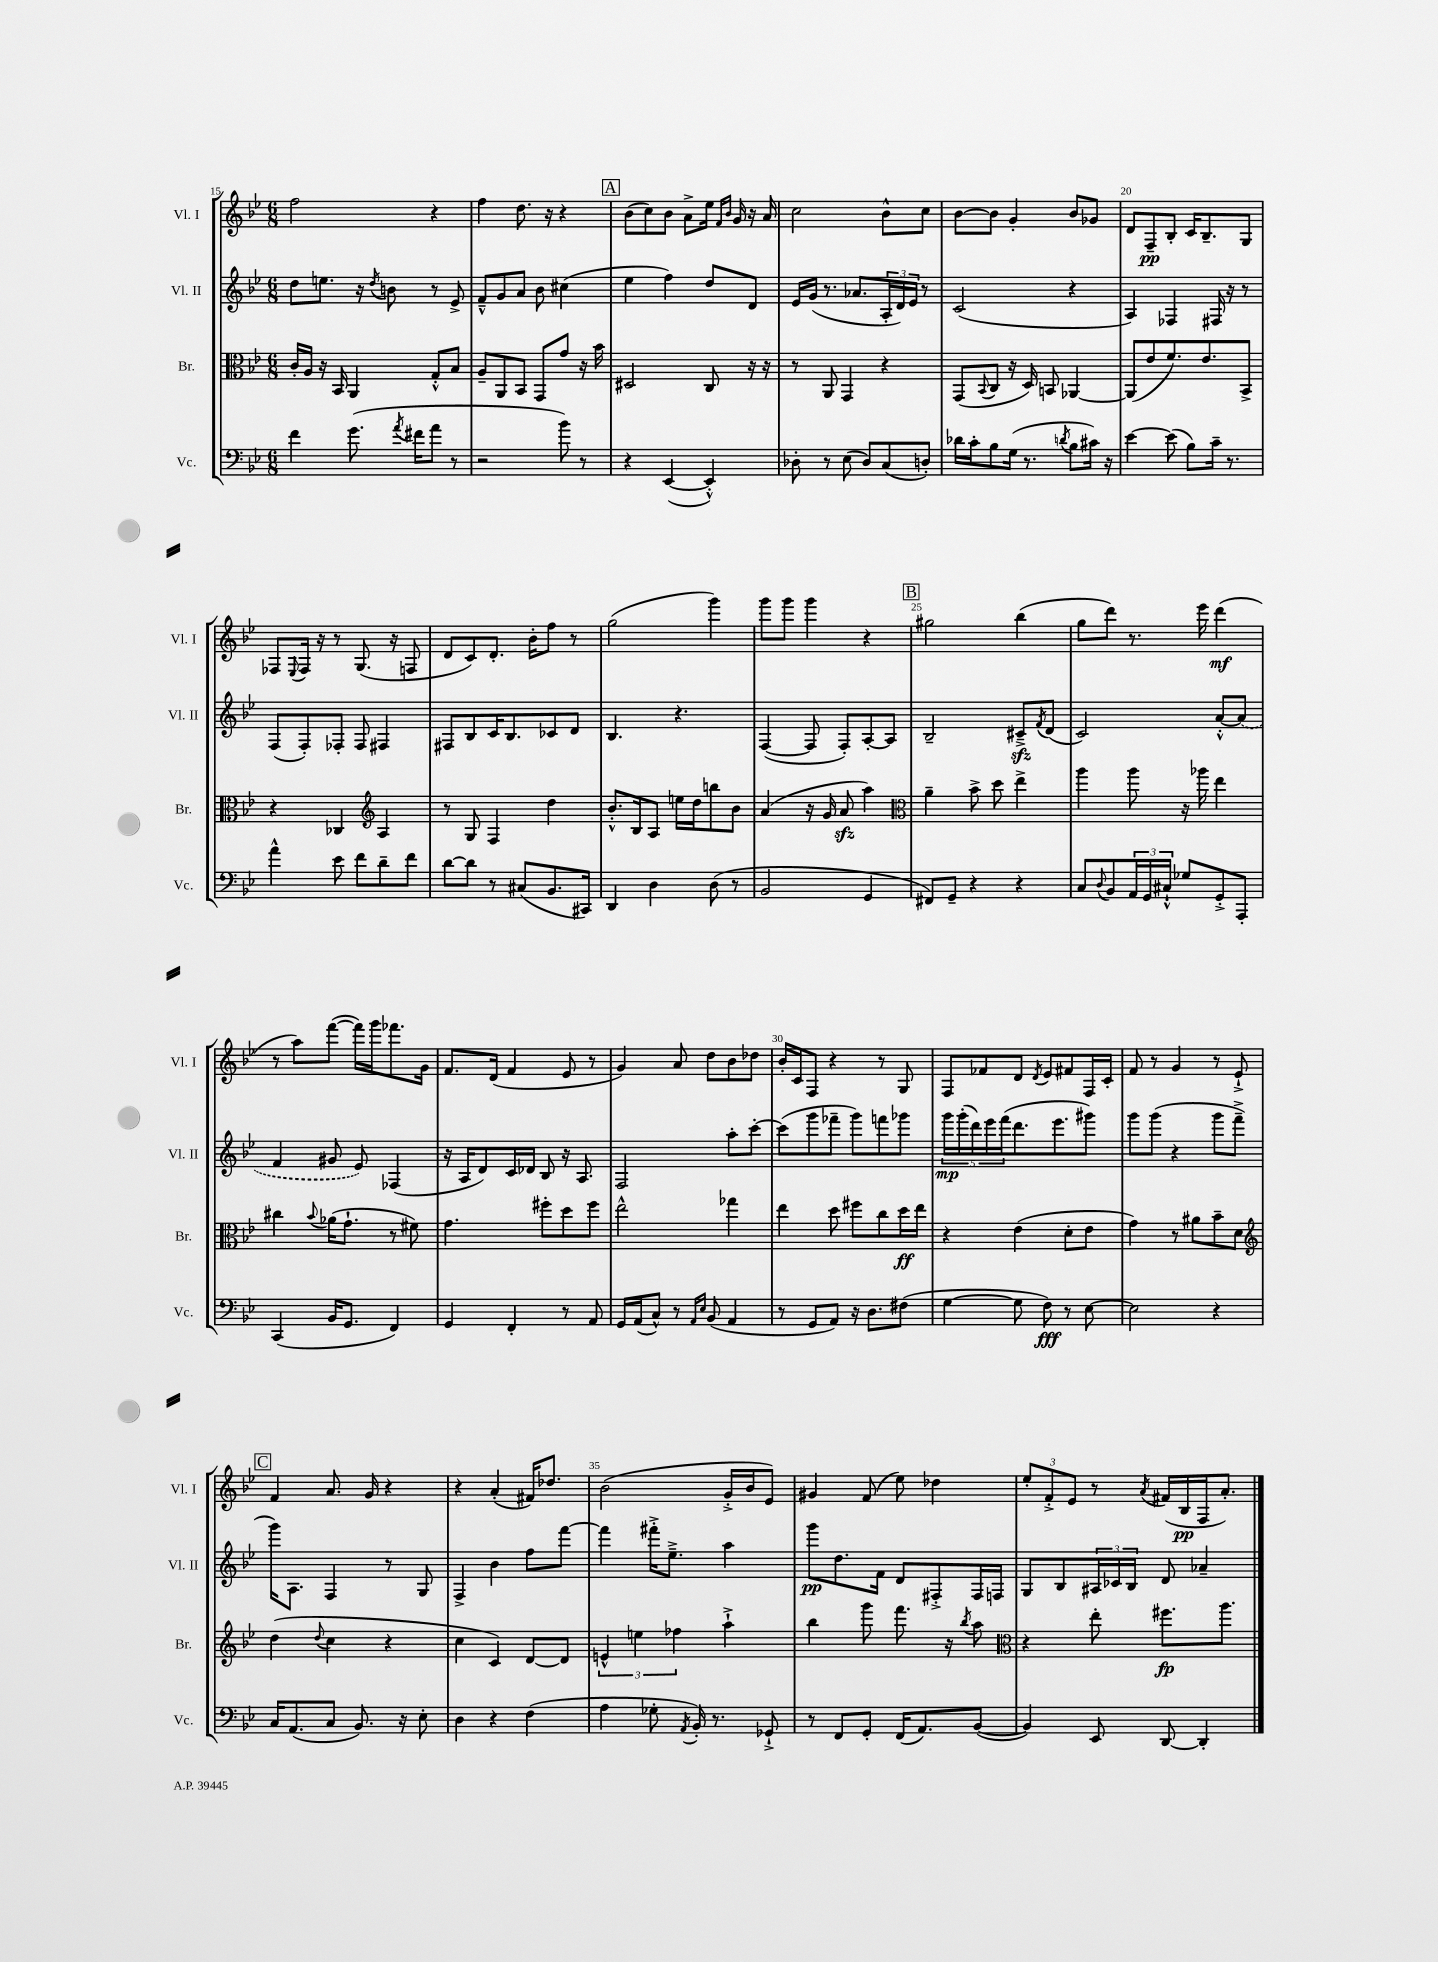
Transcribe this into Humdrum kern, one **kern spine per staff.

**kern	**dynam	**kern	**dynam	**kern	**dynam	**kern	**dynam
*part4	*part4	*part3	*part3	*part2	*part2	*part1	*part1
*staff4	*staff4	*staff3	*staff3	*staff2	*staff2	*staff1	*staff1
*I"Vc.	*	*I"Br.	*	*I"Vl. II	*	*I"Vl. I	*
*I'Vc.	*	*I'Br.	*	*I'Vl. II	*	*I'Vl. I	*
*clefF4	*	*clefC3	*	*clefG2	*	*clefG2	*
*k[b-e-]	*	*k[b-e-]	*	*k[b-e-]	*	*k[b-e-]	*
*M6/8	*	*M6/8	*	*M6/8	*	*M6/8	*
=15	=15	=15	=15	=15	=15	=15	=15
4f\	.	16c'/LL	.	8dd\L	.	2ff\	.
.	.	16A/JJ	.	.	.	.	.
.	.	16r	.	8.een\J	.	.	.
.	.	16BB-/	.	.	.	.	.
(8.g\	.	4AA/	.	.	.	.	.
.	.	.	.	16r	.	.	.
.	.	.	.	8qdd/	.	.	.
.	.	.	.	8bn\	.	.	.
8qa/	.	.	.	.	.	.	.
16f#X\KL	.	.	.	.	.	.	.
8a\J	.	8G'^^/L	.	8r	.	4r	.
8r	.	8B-/J	.	8e-^/	.	.	.
=16	=16	=16	=16	=16	=16	=16	=16
2r	.	8A~/L	.	8f~^^/L	.	4ff\	.
.	.	8AA/	.	8g/	.	.	.
.	.	8BB-/J	.	8a/J	.	8.dd\	.
.	.	8GG/L	.	8b-\	.	.	.
.	.	.	.	.	.	16r	.
8b-\)	.	8g/J	.	(4cc#X\	.	4r	.
8r	.	16r	.	.	.	.	.
.	.	16b-\	.	.	.	.	.
!!LO:REH:place=s1:t=A
=17	=17	=17	=17	=17	=17	=17	=17
4r	.	2D#X/	.	4ee-\	.	(8b-\L	.
.	.	.	.	.	.	8cc\)	.
([4EE-/	.	.	.	4ff\)	.	8b-\J	.
.	.	.	.	.	.	8a^\L	.
4EE-'^^/])	.	8C/	.	8dd/L	.	16ee-\Jk	.
.	.	.	.	.	.	16qqf/LL	.
.	.	.	.	.	.	16qqb-/JJ	.
.	.	.	.	.	.	16g/	.
.	.	16r	.	8d/J	.	16r	.
.	.	16r	.	.	.	16a/	.
=18	=18	=18	=18	=18	=18	=18	=18
8D-X'\	.	8r	.	16e-/LL	.	2cc\	.
.	.	.	.	(16g/JJ	.	.	.
8r	.	8AA/	.	8.r	.	.	.
(8E-\	.	4GG/	.	.	.	.	.
.	.	.	.	8.a-X/L	.	.	.
8D-/L)	.	.	.	.	.	.	.
(8C/	.	4r	.	24A'/L	.	8b-^^\L	.
.	.	.	.	24d/)	.	.	.
.	.	.	.	24e-/JJ	.	.	.
8Dn'/J)	.	.	.	8r	.	8cc\J	.
=19	=19	=19	=19	=19	=19	=19	=19
16d-X\LL	.	(8GG/L	.	(2c/	.	[8b-\L	.
16c'\J	.	.	.	.	.	.	.
.	.	8qqBB-/	.	.	.	.	.
8B-\	.	8C/J	.	.	.	8b-\J]	.
(16G\Jk	.	16r	.	.	.	4g'/	.
8.r	.	16D/)	.	.	.	.	.
.	.	8BBn/	.	.	.	.	.
8qdn/	.	.	.	.	.	.	.
8B-\L	.	[4AA-X/	.	4r	.	8b-/L	.
16c#X\Jk)	.	.	.	.	.	8g-X/J	.
16r	.	.	.	.	.	.	.
=20	=20	=20	=20	=20	=20	=20	=20
[4e-\	.	(8AA-/L]	.	4A/)	.	8d/L	.
.	.	8e-/	.	.	.	8F~/	pp
(8e-\]	.	8.f/)	.	4F-X/	.	8B-'/J	.
8B-\L)	.	.	.	.	.	16c/KL	.
.	.	8.e-/	.	.	.	8.B-~/	.
16c~\Jk	.	.	.	16F#X/	.	.	.
8.r	.	.	.	16r	.	.	.
.	.	8BB-^/J	.	8r	.	8G/J	.
!!LO:LB:g=z
=21	=21	=21	=21	=21	=21	=21	=21
4a^^\	.	4r	.	(8F/L	.	8F-X/L	.
.	.	.	.	.	.	8qqE-/	.
.	.	.	.	8F'/)	.	16F-/Jk	.
.	.	.	.	.	.	16r	.
8e-\	.	4C-X/	.	8F-X'/J	.	8r	.
8f\L	.	.	.	8F-/	.	(8.G/	.
*	*	*clefG2	*	*	*	*	*
8d~\	.	4A/	.	4F#X/	.	.	.
.	.	.	.	.	.	16r	.
8f\J	.	.	.	.	.	8Fn/	.
=22	=22	=22	=22	=22	=22	=22	=22
[8d\L	.	8r	.	8F#X/L	.	8d/L	.
8d\J]	.	8G/	.	8B-/	.	8c/)	.
8r	.	4F/	.	16c/K	.	8.d'/J	.
.	.	.	.	8.B-/	.	.	.
(8C#X/L	.	.	.	.	.	.	.
.	.	.	.	.	.	16b-'\KL	.
8.BB-/	.	4dd\	.	8c-X/	.	8ff\J	.
.	.	.	.	8d/J	.	8r	.
16CC#X/Jk)	.	.	.	.	.	.	.
=23	=23	=23	=23	=23	=23	=23	=23
4DD/	.	8.b-'^^/L	.	4.B-/	.	(2gg\	.
.	.	16B-/k	.	.	.	.	.
4D\	.	8A/J	.	.	.	.	.
.	.	16een\LL	.	4.r	.	.	.
.	.	16dd\J	.	.	.	.	.
(8D\	.	8bbn\	.	.	.	4ggg\)	.
8r	.	8b-\J	.	.	.	.	.
=24	=24	=24	=24	=24	=24	=24	=24
2BB-/	.	(4a/	.	([4F/	.	8ggg\L	.
.	.	.	.	.	.	8ggg\J	.
.	.	16r	.	8F/]	.	4ggg\	.
.	.	16g/	.	.	.	.	.
.	.	8azz/	.	8F'/L)	.	.	.
4GG/	.	4aa\)	.	[8A'/	.	4r	.
.	.	.	.	8A/J]	.	.	.
!!LO:REH:place=s1:t=B
=25	=25	=25	=25	=25	=25	=25	=25
*	*	*clefC3	*	*	*	*	*
8FF#X/L)	.	4a~\	.	2B-~/	.	2gg#X\	.
8GG~/J	.	.	.	.	.	.	.
4r	.	8b-^\	.	.	.	.	.
.	.	8dd\	.	.	.	.	.
4r	.	4ee-^\	.	8c#Xzz~^/L	.	(4bb-\	.
.	.	.	.	8qf/	.	.	.
.	.	.	.	(8d/J	.	.	.
=26	=26	=26	=26	=26	=26	=26	=26
8C/L	.	4aa\	.	2c/)	.	8gg\L	.
8qqD/	.	.	.	.	.	.	.
8BB-/	.	.	.	.	.	8ddd\J)	.
24AA/L	.	8aa\	.	.	.	8.r	.
24GG/	.	.	.	.	.	.	.
24C#X`^^/JJ	.	.	.	.	.	.	.
8G-X/L	.	16r	.	.	.	.	.
.	.	16aa-X\	.	.	.	16eee-\	.
8GG'^/	.	4ee-\	.	[8a'^^/L	.	(4ddd\	mf
8AAA'/J	.	.	.	(8a/J]	.	.	.
!!LO:LB:g=z
=27	=27	=27	=27	=27	=27	=27	=27
(4CC/	.	4cc#X\	.	4f/	.	8r	.
.	.	.	.	.	.	8aa\L)	.
.	.	8qqb-/	.	.	.	.	.
16BB-/KL	.	(16a-X\KL	.	8g#X/	.	([8fff\J	.
8.GG/J	.	8.g`\J	.	.	.	.	.
.	.	.	.	8e-/)	.	16fff\LL])	.
.	.	.	.	.	.	16ggg\J	.
4FF/)	.	8r	.	(4F-X/	.	8.fff-X\	.
.	.	8f#X\)	.	.	.	.	.
.	.	.	.	.	.	16g\Jk	.
=28	=28	=28	=28	=28	=28	=28	=28
4GG/	.	4.g\	.	16r	.	8.f/L	.
.	.	.	.	16A/KL	.	.	.
.	.	.	.	8d/)	.	.	.
.	.	.	.	.	.	(16d/Jk	.
4FF'/	.	.	.	16c/L	.	4f/	.
.	.	.	.	16d-X/JJ	.	.	.
.	.	8ff#X'\L	.	8B-/	.	.	.
8r	.	8dd\	.	16r	.	8e-/	.
.	.	.	.	8.A/	.	.	.
8AA/	.	8ff#\J	.	.	.	8r	.
=29	=29	=29	=29	=29	=29	=29	=29
16GG/LL	.	2ee-^^\	.	2F/	.	4g/)	.
(16AA/J	.	.	.	.	.	.	.
8C^^/J)	.	.	.	.	.	.	.
8r	.	.	.	.	.	8a/	.
16qqAA/LL	.	.	.	.	.	.	.
16qqE-/JJ	.	.	.	.	.	.	.
(8BB-/	.	.	.	.	.	8dd\L	.
4AA/	.	4gg-X\	.	8aa'\L	.	8b-\	.
.	.	.	.	[8ccc'\J	.	8dd-X\J	.
=30	=30	=30	=30	=30	=30	=30	=30
8r	.	4ee-\	.	(8ccc\L]	.	16b-'/LL	.
.	.	.	.	.	.	16c/J	.
8GG/L	.	.	.	8ggg\	.	8F/J	.
8AA/J)	.	8dd\	.	8fff-X~\J	.	4r	.
16r	.	8ff#X\L	.	8ggg\L)	.	.	.
8.D\L	.	.	.	.	.	.	.
.	.	8cc\	.	8fffn\	.	8r	.
(8F#X\J	.	16dd\L	ff	8ggg-X\J	.	8G/	.
.	.	16ee-\JJ	.	.	.	.	.
=31	=31	=31	=31	=31	=31	=31	=31
[4G\	.	4r	.	20ggg\LL	mp	8F/L	.
.	.	.	.	(20ggg'\	.	.	.
.	.	.	.	20ddd\)	.	.	.
.	.	.	.	.	.	8f-X/	.
.	.	.	.	20eee-\	.	.	.
.	.	.	.	(20fff\J	.	.	.
8G\]	.	(4e-\	.	8.ddd\	.	8d/J	.
.	.	.	.	.	.	8qd/	.
8F\)	fff	.	.	.	.	8e-/L	.
.	.	.	.	8.eee-\	.	.	.
8r	.	8d'\L	.	.	.	8f#X/	.
[8E-\	.	8e-\J	.	8ggg#X\J)	.	16F/L	.
.	.	.	.	.	.	16c'/JJ	.
=32	=32	=32	=32	=32	=32	=32	=32
2E-\]	.	4g\)	.	8ggg\L	.	8f/	.
.	.	.	.	(8ggg\J	.	8r	.
.	.	8r	.	4r	.	4g/	.
.	.	8a#X\L	.	.	.	.	.
4r	.	8b-~\	.	8ggg\L	.	8r	.
.	.	8d\J	.	8fff~^\J	.	8e-`^/	.
!!LO:LB:g=z
!!LO:REH:place=s1:t=C
=33	=33	=33	=33	=33	=33	=33	=33
*	*	*clefG2	*	*	*	*	*
16C/KL	.	(4dd\	.	16ggg\KL)	.	4f/	.
(8.AA/	.	.	.	8.A\J	.	.	.
.	.	8qqdd/	.	.	.	.	.
8C/J	.	4cc\	.	4F/	.	8.a/	.
8.BB-/)	.	.	.	.	.	.	.
.	.	.	.	.	.	16g/	.
.	.	4r	.	8r	.	4r	.
16r	.	.	.	.	.	.	.
8E-'\	.	.	.	8G/	.	.	.
=34	=34	=34	=34	=34	=34	=34	=34
4D\	.	4cc\	.	4F^/	.	4r	.
4r	.	4c/)	.	4b-\	.	(4a'/	.
(4F\	.	[8d/L	.	8ff\L	.	16f#X/KL)	.
.	.	.	.	.	.	8.dd-X/J	.
.	.	8d/J]	.	[8fff\J	.	.	.
=35	=35	=35	=35	=35	=35	=35	=35
4A\	.	6en^^/	.	4fff\]	.	(2b-\	.
.	.	6een\	.	.	.	.	.
8G-X'\	.	.	.	16fff#X'^\KL	.	.	.
.	.	.	.	8.ee-~^\J	.	.	.
.	.	6ff-X\	.	.	.	.	.
8qAA/	.	.	.	.	.	.	.
16BB-'/)	.	.	.	.	.	.	.
8.r	.	.	.	.	.	.	.
.	.	4aa`^\	.	4aa\	.	16g'^/LL	.
.	.	.	.	.	.	16b-/J	.
8GG-X`^/	.	.	.	.	.	8e-/J)	.
=36	=36	=36	=36	=36	=36	=36	=36
8r	.	4bb-\	.	8ggg\L	pp	4g#X/	.
8FF/L	.	.	.	8.dd\	.	.	.
8GG'/J	.	8ggg\	.	.	.	(8f/	.
.	.	.	.	16f\Jk	.	.	.
(16FF/KL	.	8.fff\	.	8d/L	.	8ee-\)	.
8.AA/)	.	.	.	.	.	.	.
.	.	.	.	8F#X'^/	.	4dd-X\	.
.	.	16r	.	.	.	.	.
.	.	8qbb-/	.	.	.	.	.
([8BB-/J	.	8aa\	.	16F#/L	.	.	.
.	.	.	.	16Fn/JJ	.	.	.
=37	=37	=37	=37	=37	=37	=37	=37
*	*	*clefC3	*	*	*	*	*
4BB-/])	.	4r	.	8G/L	.	12ee-'/L	.
.	.	.	.	.	.	12f'^/	.
.	.	.	.	8B-/	.	.	.
.	.	.	.	.	.	12e-/J	.
8EE-/	.	8ee-'\	.	24A#X/L	.	8r	.
.	.	.	.	24c-X/	.	.	.
.	.	.	.	24B-/JJ	.	.	.
.	.	.	.	.	.	8qa/	.
[8DD/	.	8.ff#X\L	fp	8d/	.	(16f#X/LL	.
.	.	.	.	.	.	16B-/	pp
4DD'/]	.	.	.	4a-X~/	.	16F/J	.
.	.	8.aa\J	.	.	.	8.a'/J)	.
==	==	==	==	==	==	==	==
*-	*-	*-	*-	*-	*-	*-	*-
